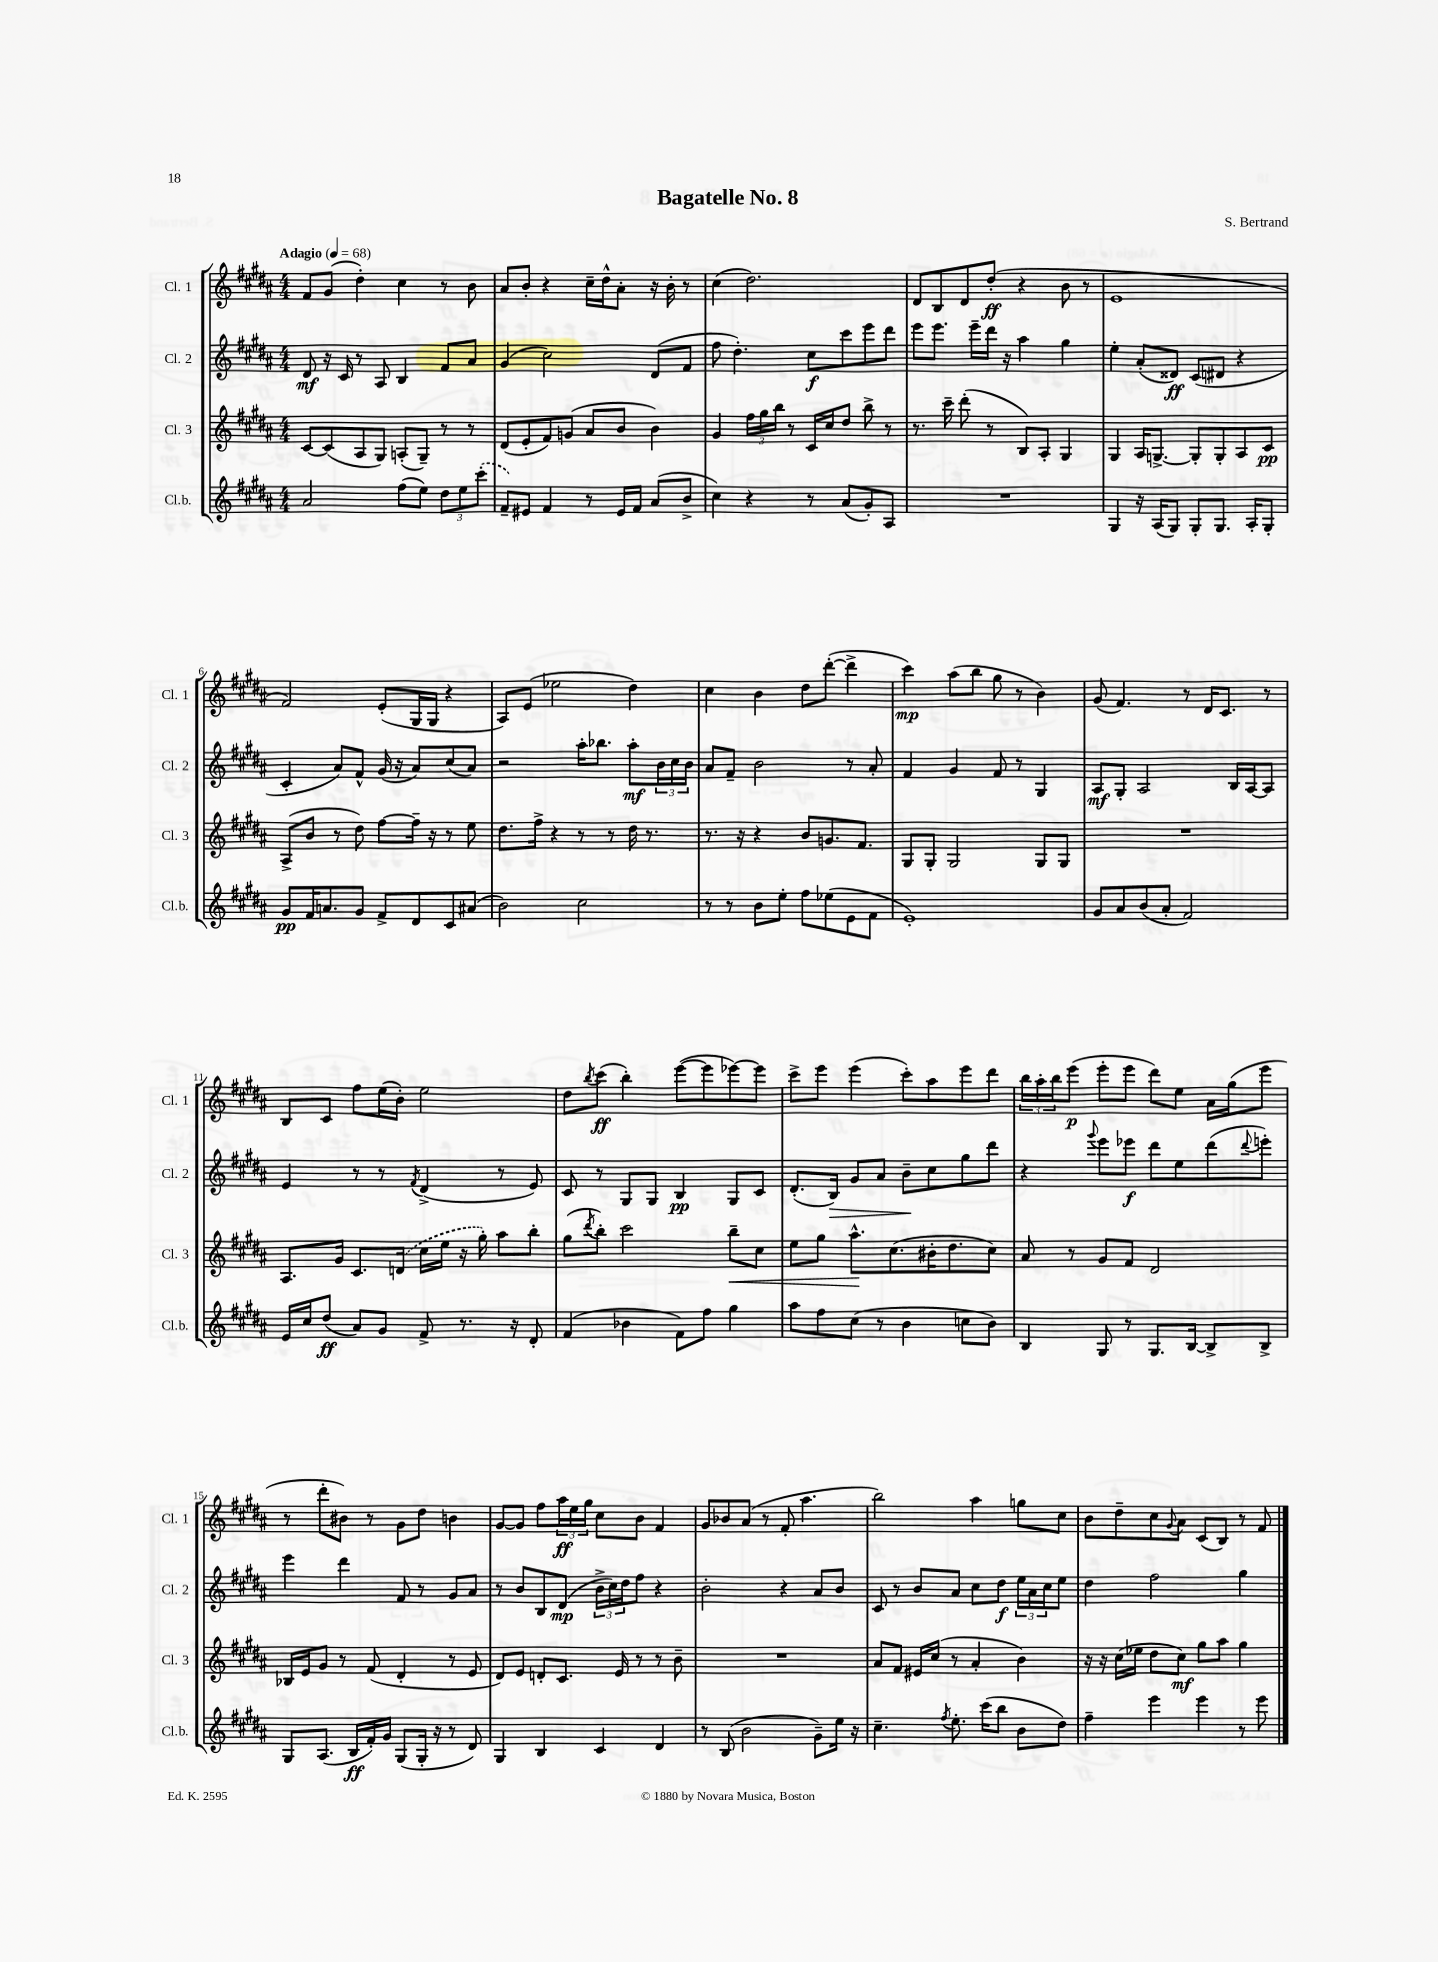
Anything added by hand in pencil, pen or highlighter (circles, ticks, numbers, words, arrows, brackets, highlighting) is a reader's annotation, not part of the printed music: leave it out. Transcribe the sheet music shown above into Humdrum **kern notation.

**kern	**dynam	**kern	**dynam	**kern	**dynam	**kern	**dynam
*part4	*part4	*part3	*part3	*part2	*part2	*part1	*part1
*staff4	*staff4	*staff3	*staff3	*staff2	*staff2	*staff1	*staff1
*I"Cl.b.	*	*I"Cl. 3	*	*I"Cl. 2	*	*I"Cl. 1	*
*I'Cl.b.	*	*I'Cl. 3	*	*I'Cl. 2	*	*I'Cl. 1	*
*clefG2	*	*clefG2	*	*clefG2	*	*clefG2	*
*k[f#c#g#d#a#]	*	*k[f#c#g#d#a#]	*	*k[f#c#g#d#a#]	*	*k[f#c#g#d#a#]	*
*M4/4	*	*M4/4	*	*M4/4	*	*M4/4	*
*MM68	*	*MM68	*	*MM68	*	*MM68	*
=1	=1	=1	=1	=1	=1	=1	=1
!	!	!	!	!	!	!LO:TX:a:B:t=Adagio	!
2a#/	.	[8c#/L	.	8d#/	mf	8f#/L	.
.	.	(8c#/]	.	16r	.	(8g#/J	.
.	.	.	.	16c#/	.	.	.
.	.	8A#/	.	8r	.	4dd#'\)	.
.	.	8G#/J)	.	8A#/	.	.	.
(8ff#\L	.	(8An'/L	.	4B/	.	4cc#\	.
8ee\J)	.	8G#~/J)	.	.	.	.	.
12dd#\L	.	8r	.	8f#/L	.	8r	.
12ee\	.	.	.	.	.	.	.
.	.	8r	.	8a#/J	.	8b\	.
(12ccc#'\J	.	.	.	.	.	.	.
=2	=2	=2	=2	=2	=2	=2	=2
8f#~/L)	.	(8d#/L	.	(4g#/	.	8a#/L	.
8e#X/J	.	8e'/	.	.	.	8b'/J	.
4f#/	.	8f#/)	.	2cc#\)	.	4r	.
.	.	(8gn/J	.	.	.	.	.
8r	.	8a#/L	.	.	.	16cc#~\LL	.
.	.	.	.	.	.	16dd#^^\J	.
16e#/LL	.	8b/J	.	.	.	8a#'\J	.
16f#/JJ	.	.	.	.	.	.	.
(8a#/L	.	4b\)	.	(8d#/L	.	16r	.
.	.	.	.	.	.	16b'\	.
8b^/J	.	.	.	8f#/J	.	8r	.
=3	=3	=3	=3	=3	=3	=3	=3
4cc#\)	.	4g#/	.	8ff#\	.	(4cc#\	.
.	.	.	.	4.dd#'\)	.	.	.
4r	.	24ff#\LL	.	.	.	2.dd#\)	.
.	.	24gg#\	.	.	.	.	.
.	.	24bb\JJ	.	.	.	.	.
.	.	8r	.	.	.	.	.
8r	.	16c#/LL	.	8cc#\L	f	.	.
.	.	16cc#/J	.	.	.	.	.
(8a#/L	.	8dd#/J	.	8ccc#\	.	.	.
8g#'/)	.	8bb^\	.	8eee\	.	.	.
8A#/J	.	8r	.	8ddd#\J	.	.	.
=4	=4	=4	=4	=4	=4	=4	=4
1r	.	8.r	.	8eee\L	.	8d#/L	.
.	.	.	.	8.eee\J	.	8B/	.
.	.	16ccc#~\	.	.	.	.	.
.	.	(8ddd#'\	.	.	.	8d#/	.
.	.	.	.	16eee~\LL	.	.	.
.	.	8r	.	16ddd#\JJ	.	(8dd#'/J	ff
.	.	.	.	16r	.	.	.
.	.	8B/L)	.	4aa#\	.	4r	.
.	.	8A#'/J	.	.	.	.	.
.	.	4G#/	.	4gg#\	.	8b\	.
.	.	.	.	.	.	8r	.
=5	=5	=5	=5	=5	=5	=5	=5
4G#/	.	4G#/	.	4ee'\	.	1e	.
16r	.	16A#/KL	.	(8a#'/L	.	.	.
(16A#/KL	.	[8.Gn^/J	.	.	.	.	.
8G#/J)	.	.	.	8d##X/J)	ff	.	.
8G#'/L	.	8G'/L]	.	(8c#/L	.	.	.
8.G#/J	.	8G'/	.	8d#X/J	.	.	.
.	.	8A#/	.	4r	.	.	.
16A#'/KL	.	.	.	.	.	.	.
8G#'/J	.	8c#/J	pp	.	.	.	.
!!LO:LB:g=z
=6	=6	=6	=6	=6	=6	=6	=6
8g#/L	pp	(8A#^/L	.	4c#'/	.	2f#/)	.
16f#/K	.	8b/J	.	.	.	.	.
8.an/	.	.	.	.	.	.	.
.	.	8r	.	8a#/L)	.	.	.
8g#/J	.	8dd#\)	.	8f#^^/J	.	.	.
8f#^/L	.	[8ff#\L	.	(16g#/	.	(8e'/L	.
.	.	.	.	16r	.	.	.
8d#/	.	16ff#~\Jk]	.	8a#/L)	.	16G#/L	.
.	.	16r	.	.	.	16G#/JJ	.
8c#/	.	8r	.	(8cc#/	.	4r	.
(8a#X/J	.	8ee\	.	8a#/J)	.	.	.
=7	=7	=7	=7	=7	=7	=7	=7
2b\)	.	8.dd#\L	.	2r	.	8A#/L)	.
.	.	.	.	.	.	(8e/J	.
.	.	16ff#^\Jk	.	.	.	.	.
.	.	4r	.	.	.	2ee-X\	.
2cc#\	.	8r	.	16aa#'\KL	.	.	.
.	.	.	.	8.bb-X\J	.	.	.
.	.	8r	.	.	.	.	.
.	.	16dd#\	.	8aa#'\L	mf	4dd#\)	.
.	.	8.r	.	.	.	.	.
.	.	.	.	24b\L	.	.	.
.	.	.	.	24cc#\	.	.	.
.	.	.	.	24b\JJ	.	.	.
=8	=8	=8	=8	=8	=8	=8	=8
8r	.	8.r	.	8a#/L	.	4cc#\	.
8r	.	.	.	8f#~/J	.	.	.
.	.	16r	.	.	.	.	.
8b\L	.	4r	.	2b\	.	4b\	.
8ee'\J	.	.	.	.	.	.	.
8ff#\L	.	8b/L	.	.	.	8dd#\L	.
(8ee-X\	.	8.gn/	.	.	.	([8ddd#'\J	.
8e\	.	.	.	8r	.	4ddd#^\]	.
.	.	8.f#/J	.	.	.	.	.
8f#\J	.	.	.	8a#'/	.	.	.
=9	=9	=9	=9	=9	=9	=9	=9
1e')	.	8G#/L	.	4f#/	.	4ccc#\)	mp
.	.	8G#'/J	.	.	.	.	.
.	.	2G#/	.	4g#/	.	(8aa#\L	.
.	.	.	.	.	.	8bb\J	.
.	.	.	.	8f#/	.	8gg#\	.
.	.	.	.	8r	.	8r	.
.	.	8G#/L	.	4G#/	.	4b\)	.
.	.	8G#/J	.	.	.	.	.
=10	=10	=10	=10	=10	=10	=10	=10
8g#/L	.	1r	.	8A#/L	mf	(8g#/	.
8a#/	.	.	.	8G#'/J	.	4.f#/)	.
(8b/	.	.	.	2A#/	.	.	.
8a#'/J	.	.	.	.	.	.	.
2f#/)	.	.	.	.	.	8r	.
.	.	.	.	.	.	16d#/KL	.
.	.	.	.	.	.	8.c#/J	.
.	.	.	.	16B/LL	.	.	.
.	.	.	.	[16A#/J	.	.	.
.	.	.	.	8A#/J]	.	8r	.
!!LO:LB:g=z
=11	=11	=11	=11	=11	=11	=11	=11
16e/LL	.	8.A#/L	.	4e/	.	8B/L	.
16cc#/J	.	.	.	.	.	.	.
(8dd#/J	ff	.	.	.	.	8c#/J	.
.	.	16g#/Jk	.	.	.	.	.
8a#/L)	.	8.c#/L	.	8r	.	8ff#\L	.
8g#/J	.	.	.	8r	.	(16ee\L	.
.	.	(16dn/Jk	.	.	.	16b'\JJ)	.
.	.	.	.	8qf#/	.	.	.
8f#^/	.	16cc#\LL	.	(4d#^/	.	2ee\	.
.	.	16ee\JJ	.	.	.	.	.
8.r	.	16r	.	.	.	.	.
.	.	16gg#'\)	.	.	.	.	.
.	.	8aa#\L	.	8r	.	.	.
16r	.	.	.	.	.	.	.
8d#'/	.	8bb'\J	.	8e/)	.	.	.
=12	=12	=12	=12	=12	=12	=12	=12
(4f#/	.	(8gg#\L	.	8c#/	.	8dd#\L	.
.	.	8qddd#/	.	.	.	8qbb/	.
.	.	8bb'\J)	.	8r	.	(8ccc#\J	ff
4b-X\	.	2ccc#\	.	8G#/L	.	4bb'\)	.
.	.	.	.	8G#/J	.	.	.
8f#\L)	.	.	.	4B/	pp	([8eee\L	.
8ff#\J	.	.	.	.	.	8eee\]	.
!	!	!	!LO:HP:b	!	!	!	!
4gg#\	.	8bb~\L	<	8G#/L	.	[8eee-X\)	.
.	.	8cc#\J	.	8c#/J	.	8eee-\J]	.
=13	=13	=13	=13	=13	=13	=13	=13
8aa#\L	.	8ee\L	.	(8.d#'/L	.	8ccc#^\L	.
8ff#\	.	8gg#\J	.	.	.	8eee\J	.
!	!	!	!	!	!LO:HP:b	!	!
.	.	.	.	16B/Jk)	>	.	.
(8cc#\J	.	8.aa#^^\L	.	8g#/L	.	(4eee\	.
8r	.	.	.	8a#/J	.	.	.
.	.	(8.cc#\	[	.	.	.	.
4b\	.	.	.	8b~\L	.	8ccc#'\L)	.
.	.	16b#X'\K	.	8cc#\	]	8aa#\	.
.	.	8.dd#\	.	.	.	.	.
8ccn\L	.	.	.	8gg#\	.	8eee\	.
8b\J)	.	8cc#\J)	.	8ddd#\J	.	8ddd#\J	.
=14	=14	=14	=14	=14	=14	=14	=14
4B/	.	8a#/	.	4r	.	24bb\LL	.
.	.	.	.	.	.	24aa#'\	.
.	.	.	.	.	.	24bb\J	.
.	.	8r	.	.	.	(8eee\J	p
.	.	.	.	8qqggg#/	.	.	.
8G#/	.	8g#/L	.	8eee\L	.	8eee'\L	.
8r	.	8f#/J	.	8eee-X\J	f	8eee\J	.
8.G#/L	.	2d#/	.	8ddd#\L	.	8ddd#\L)	.
.	.	.	.	8ee\	.	8ee\J	.
[16B/Jk	.	.	.	.	.	.	.
8B^/L]	.	.	.	(8ddd#\	.	16a#\LL	.
.	.	.	.	.	.	(16gg#\J	.
.	.	.	.	8qqddd#/	.	.	.
8B^/J	.	.	.	8eeen'\J)	.	8eee\J	.
!!LO:LB:g=z
=15	=15	=15	=15	=15	=15	=15	=15
8G#/L	.	16B-X/LL	.	4eee\	.	8r	.
.	.	16e/J	.	.	.	.	.
(8.A#/J	.	8g#/J	.	.	.	8ddd#'\L	.
.	.	8r	.	4ddd#\	.	8b#X\J)	.
16B/LL	ff	.	.	.	.	.	.
16f#'/)	.	(8f#/	.	.	.	8r	.
16g#/JJ	.	.	.	.	.	.	.
(8G#/L	.	4d#'/	.	8f#/	.	8g#\L	.
16G#'/Jk	.	.	.	8r	.	8dd#\J	.
16r	.	.	.	.	.	.	.
8r	.	8r	.	8g#/L	.	4bn\	.
8d#/)	.	8e/	.	8a#/J	.	.	.
=16	=16	=16	=16	=16	=16	=16	=16
4G#/	.	8d#/L)	.	8r	.	[8g#/L	.
.	.	8e/J	.	8b/L	.	8g#/J]	.
4B/	.	8dn'/L	.	8B/	.	8ff#\L	.
.	.	8.c#/J	.	(8d#/J	mp	24aa#\L	ff
.	.	.	.	.	.	24ee\	.
.	.	.	.	.	.	24gg#\JJ	.
4c#/	.	.	.	24b^\LL	.	8cc#\L	.
.	.	.	.	24cc#\)	.	.	.
.	.	16e/	.	.	.	.	.
.	.	.	.	24dd#\J	.	.	.
.	.	8r	.	8ff#\J	.	8b\J	.
4d#/	.	8r	.	4r	.	4f#/	.
.	.	8b~\	.	.	.	.	.
=17	=17	=17	=17	=17	=17	=17	=17
8r	.	1r	.	2b'\	.	8g#/L	.
(8B/	.	.	.	.	.	8b-X/	.
2b\	.	.	.	.	.	(8a#/J	.
.	.	.	.	.	.	8r	.
.	.	.	.	4r	.	8f#'/	.
.	.	.	.	.	.	4.aa#\	.
8g#~\L)	.	.	.	8a#/L	.	.	.
16ee\Jk	.	.	.	8b/J	.	.	.
16r	.	.	.	.	.	.	.
=18	=18	=18	=18	=18	=18	=18	=18
4.cc#~\	.	8a#/L	.	8c#/	.	2bb\)	.
.	.	8f#/J	.	8r	.	.	.
.	.	16e#X/LL	.	8b/L	.	.	.
.	.	(16cc#/JJ	.	.	.	.	.
8qff#/	.	.	.	.	.	.	.
8.ee'\	.	8r	.	8a#/J	.	.	.
.	.	4a#'/	.	8cc#\L	.	4aa#\	.
(16ccc#\KL	.	.	.	.	.	.	.
8bb\J	.	.	.	8dd#\J	f	.	.
8b\L	.	4b\)	.	24ee\LL	.	8ggn\L	.
.	.	.	.	24a#\	.	.	.
.	.	.	.	24cc#\J	.	.	.
8dd#\J)	.	.	.	8ee\J	.	8cc#\J	.
=19	=19	=19	=19	=19	=19	=19	=19
4ff#~\	.	16r	.	4dd#\	.	8b\L	.
.	.	16r	.	.	.	.	.
.	.	(16cc#\LL	.	.	.	8dd#~\	.
.	.	16ee-X\JJ	.	.	.	.	.
4eee\	.	8dd#\L	.	2ff#\	.	8cc#\	.
.	.	.	.	.	.	8qqg#/	.
.	.	8cc#\J)	mf	.	.	8a#\J	.
4eee\	.	8gg#\L	.	.	.	(8c#/L	.
.	.	8aa#\J	.	.	.	8B/J)	.
8r	.	4gg#\	.	4gg#\	.	8r	.
8eee\	.	.	.	.	.	8f#/	.
==	==	==	==	==	==	==	==
*-	*-	*-	*-	*-	*-	*-	*-
